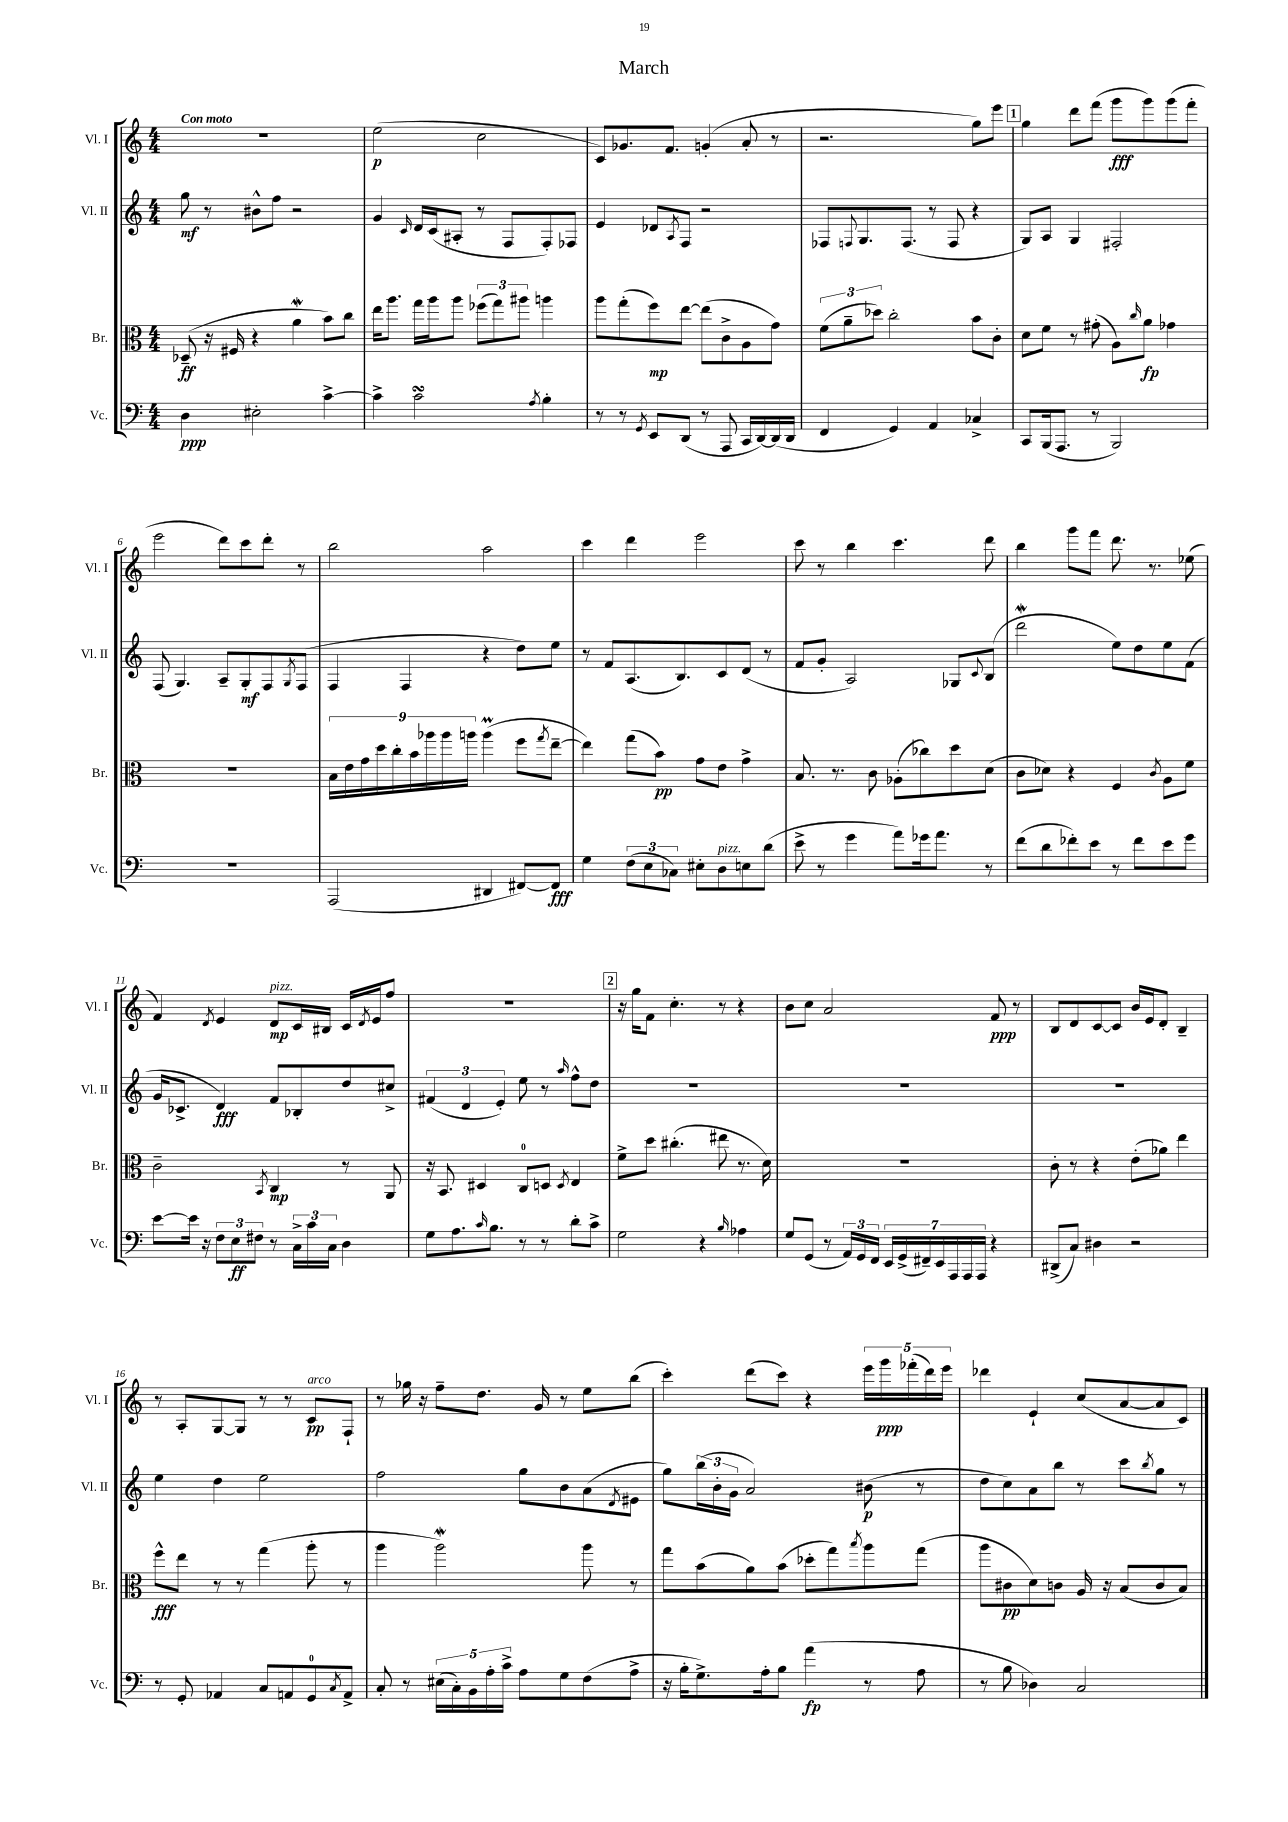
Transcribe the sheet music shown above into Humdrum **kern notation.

**kern	**kern	**kern	**kern
*staff4	*staff3	*staff2	*staff1
*clefF4	*clefC3	*clefG2	*clefG2
*k[]	*k[]	*k[]	*k[]
*M4/4	*M4/4	*M4/4	*M4/4
4D	(8D-~	8gg	1r
.	16r	8r	.
.	16F#	.	.
2E#'	4r	8b#^^	.
.	.	8ff	.
.	4a	2r	.
[4c^	8b)	.	.
.	8cc	.	.
=	=	=	=
4c^]	16ee	4g	(2ee
.	8.aa	.	.
.	.	16qqc	.
2c	16gg	16d	.
.	16aa	(16c	.
.	8aa	8A#'	.
.	(12ff-	8r	2cc
.	12gg)	.	.
.	.	8F	.
.	12aa#	.	.
8qA	.	.	.
4B'	4aa	8F')	.
.	.	8F-	.
=	=	=	=
8r	8aa	4e	8c)
8r	(8gg'	.	8.g-
8qGG	.	.	.
8EE	8ff)	8d-	.
.	.	.	8.f
.	.	8qA	.
(8DD	[8ee	8F	.
8r	(8ee]	2r	(4g'
8AAA	8c^	.	.
16CC	8A	.	8a'
[16DD)	.	.	.
(16DD]	8g)	.	8r
16DD	.	.	.
=	=	=	=
4FF	(12f	8F-	2.r
.	12a~	.	.
.	.	8qqF	.
.	.	8.G	.
.	12dd-)	.	.
4GG)	2cc'	.	.
.	.	(8.F	.
4AA	.	8r	.
.	.	8F	.
4C-^	8b	4r	8gg)
.	8c'	.	8eee
=	=	=	=
8CC	8d	8G)	4gg
(16BBB	8f	8A	.
8.AAA	.	.	.
.	8r	4G	8ddd
8r	(8g#'	.	(8fff
2BBB)	8A)	2F#'	8ggg
.	16qqcc	.	.
.	8a	.	8ggg)
.	4g-	.	(8ggg
.	.	.	8fff'
=	=	=	=
1r	1r	(8F	2eee
.	.	4.G)	.
.	.	8A~	8ddd)
.	.	8G'	8ccc
.	.	8F	8ddd'
.	.	8qG	.
.	.	(8F	8r
=	=	=	=
(2AAA	18B	4F	2bb
.	18e	.	.
.	18g	.	.
.	18dd	.	.
.	18cc'	.	.
.	.	4F	.
.	18b	.	.
.	18aa-	.	.
.	18aa-	.	.
.	18aa	.	.
4DD#	(4aa	4r	2aa
[8FF#)	8ff	8dd)	.
.	8qgg	.	.
8FF#]	[8ee~	8ee	.
=	=	=	=
4G	4ee])	8r	4ccc
.	.	8f	.
(12F	(8gg	(8.A	4ddd
12E	.	.	.
.	8b)	.	.
12C-)	.	.	.
.	.	8.B)	.
8E#'	8g	.	2eee
8D	8e	8c	.
8E	4g^	(8d	.
(8d	.	8r	.
=	=	=	=
8e^	8.B	8f	8ccc
8r	.	8g'	8r
.	8.r	.	.
4g	.	2A)	4bb
.	8c	.	.
8a)	(8A-'	.	4.ccc
16g-	8cc-)	.	.
8.a	.	.	.
.	8dd	8G-	.
.	.	8qqc	.
8r	(8d	(8B	8ddd
=	=	=	=
(8f	8c	2ddd	4bb
8d	8d-)	.	.
8f-')	4r	.	8ggg
8e	.	.	8fff
8r	4F	8ee)	8.ddd
8f-	.	8dd	.
.	.	.	8.r
.	8qc	.	.
8e	8A	8ee	.
8g	8f	(8f	(8ee-
=	=	=	=
[8e	2c~	16g	4f)
.	.	8.c-^	.
16e]	.	.	.
16r	.	.	.
.	.	.	8qd
12F	.	4d)	4e
12E	.	.	.
12F#	.	.	.
.	8qBB	.	.
8r	4C	8f	8d
24C^	.	8B-'	16c
24c	.	.	.
.	.	.	16B#
24C	.	.	.
4D	8r	8dd	16c
.	.	.	8qd
.	.	.	16e
.	8AA	8cc#^	8ff
=	=	=	=
8G	16r	(6f#	1r
.	8.BB	.	.
8.A	.	.	.
.	.	6d	.
.	4D#	.	.
16qqc	.	.	.
8.B	.	.	.
.	.	6e')	.
8r	8C	8ee	.
8r	8D	8r	.
.	8qD	16qqaa	.
8d'	4E	8ff^^	.
8c^	.	8dd	.
=	=	=	=
2G	8f^	1r	16r
.	.	.	16gg
.	8dd	.	8f
.	(4.cc#'	.	4.cc'
4r	.	.	.
.	8ee#	.	8r
16qqB	.	.	.
4A-	8.r	.	4r
.	16d)	.	.
=	=	=	=
8G	1r	1r	8b
(8GG	.	.	8cc
8r	.	.	2a
24AA)	.	.	.
24GG	.	.	.
24FF	.	.	.
28EE	.	.	.
(28GG^	.	.	.
28FF#~)	.	.	.
28EE	.	.	.
28AAA	.	.	.
28AAA	.	.	.
28AAA	.	.	.
4r	.	.	8f
.	.	.	8r
=	=	=	=
(8DD#^	8c'	1r	8B
8C)	8r	.	8d
4D#	4r	.	[8c
.	.	.	8c]
2r	(8e'	.	16b
.	.	.	16e
.	8a-)	.	8d'
.	4ee	.	4B~
=	=	=	=
8r	8ff^^	4ee	8r
8GG'	8ee	.	8A'
4AA-	8r	4dd	[8G
.	8r	.	8G]
8C	(4gg	2ee	8r
8AA	.	.	8r
8GG	8aa'	.	8c
8qC	.	.	.
8AA^	8r	.	8F`
=	=	=	=
8C'	4aa	2ff	8r
8r	.	.	16gg-
.	.	.	16r
(20E#	2aa)	.	8ff~
20C')	.	.	.
20BB	.	.	.
.	.	.	8.dd
20A'	.	.	.
20c^	.	.	.
8A	.	8gg	.
.	.	.	16g
8G	.	8b	8r
(8F	8aa	(8a	8ee
.	.	8qd	.
8A^	8r	8e#	(8bb
=	=	=	=
16r	8gg	8gg)	4ccc')
16B'	.	.	.
8.G^)	(8b	(24bb	.
.	.	24b'	.
.	.	24g	.
.	8a)	2a)	(8ddd
16A'	.	.	.
8B	(8b	.	8ccc)
(4a	8dd-'	.	4r
.	8gg)	.	.
.	8qbb	.	.
8r	8aa	(8b#	20eee
.	.	.	20ggg
.	.	.	(20fff-'
8A	(8gg	8r	.
.	.	.	20ddd)
.	.	.	20eee
=	=	=	=
8r	8aa	8dd	4ddd-
8B	8c#	8cc)	.
4D-)	8d)	8a	4e`
.	8c	8bb	.
2C	16A	8r	(8cc
.	16r	.	.
.	(8B	8ccc	[8a
.	.	8qbb	.
.	8c	8gg	8a]
.	8B)	8r	8c)
==	==	==	==
*-	*-	*-	*-
